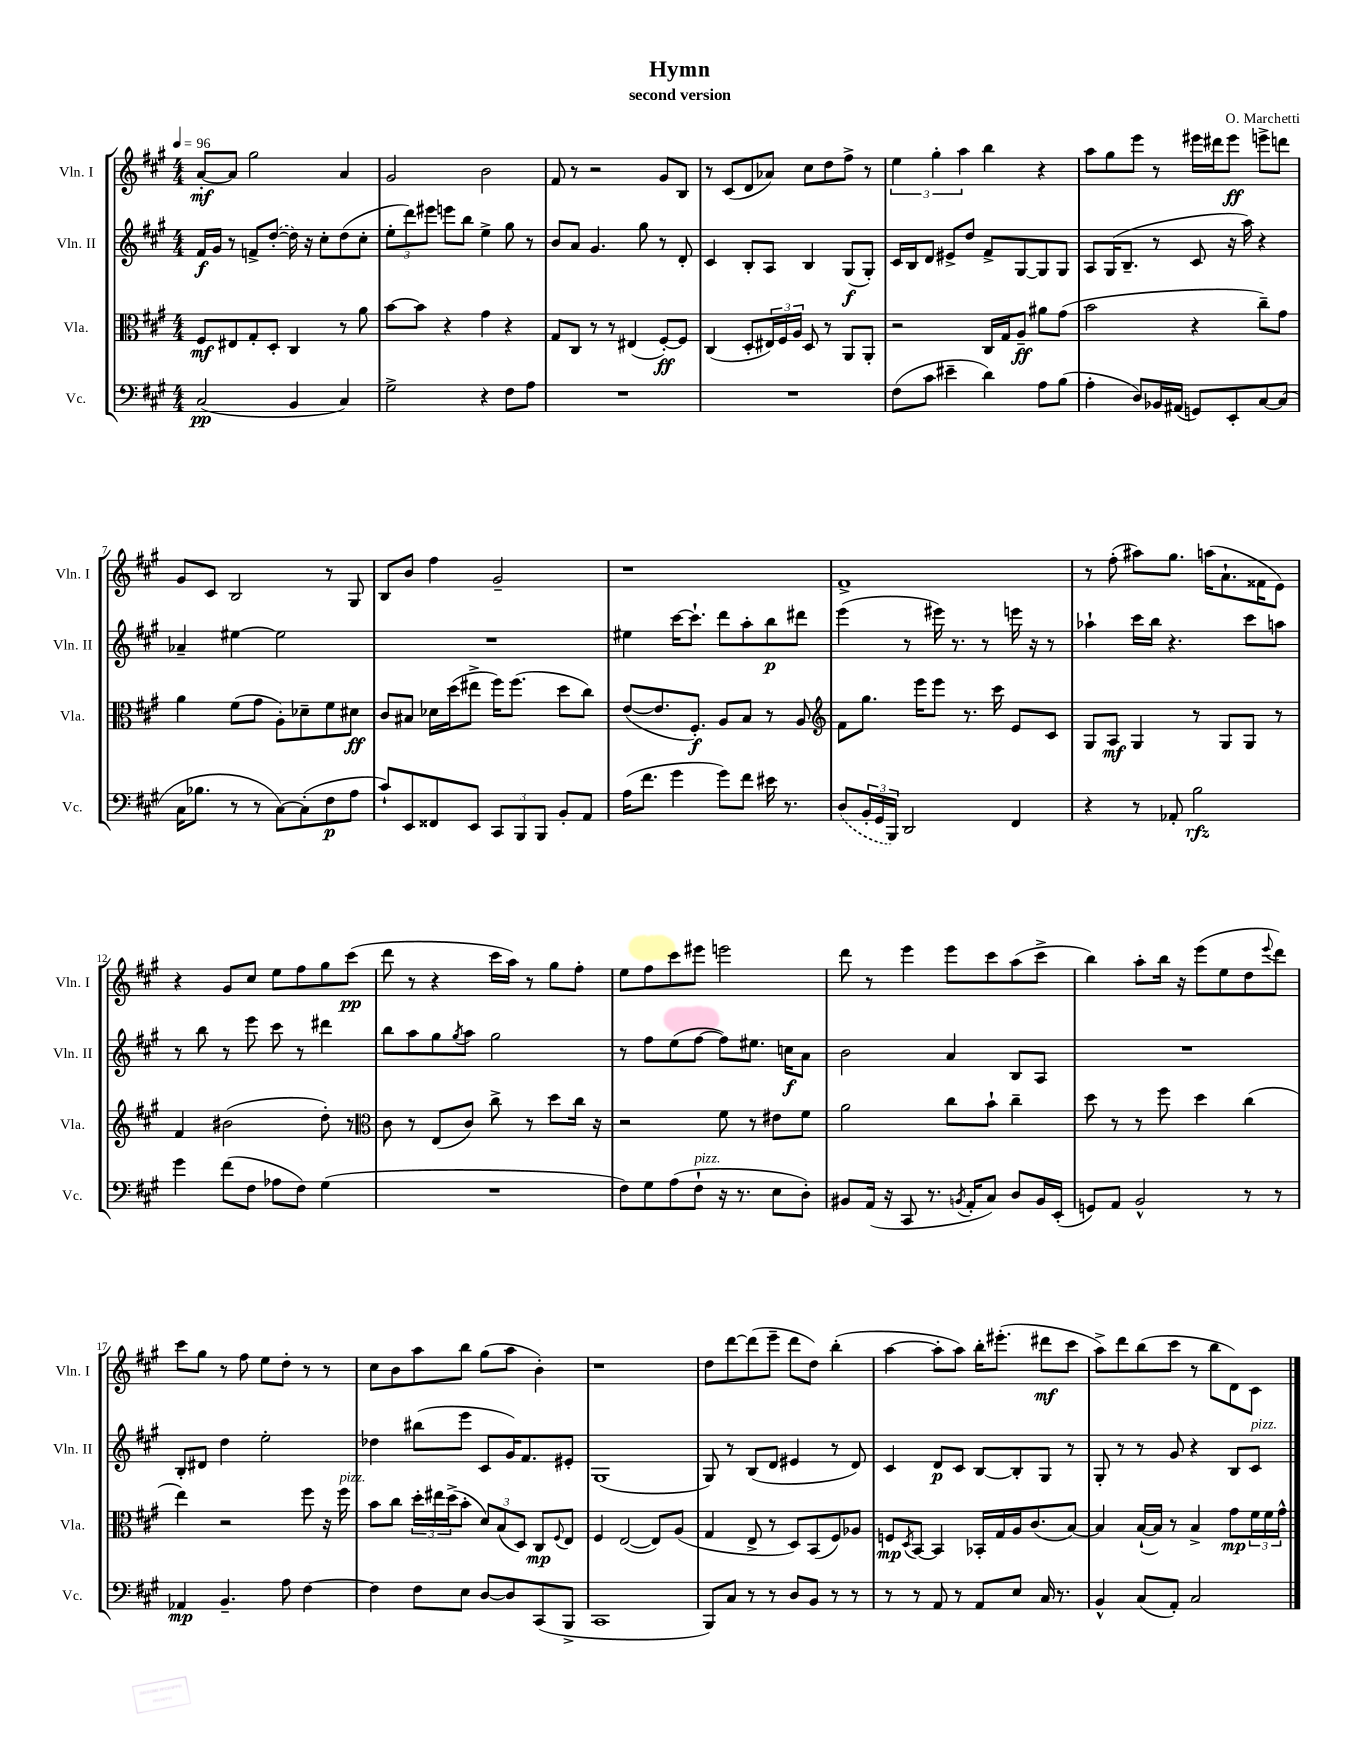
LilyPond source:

\header { title = "Hymn" composer = "O. Marchetti" subtitle = "second version" }
<<
\new StaffGroup <<
\new Staff = "s0" \with { instrumentName = "Vln. I" shortInstrumentName = "Vln. I" } {
    \clef treble \key a \major \numericTimeSignature \time 4/4 \tempo 4 = 96
    a'8~-.\mf a'8 gis''2 a'4 |
    gis'2 b'2 |
    fis'8 r8 r2 gis'8 b8 |
    r8 cis'8( d'8 aes'8) cis''8 d''8 fis''8-> r8 |
    \tuplet 3/2 { e''4 gis''4-. a''4 } b''4 r4 |
    a''8 gis''8 e'''8 r8 eis'''16 dis'''16 eis'''8\ff e'''8-> d'''8 |
    gis'8 cis'8 b2 r8 gis8 |
    b8 b'8 fis''4 gis'2-- |
    r1 |
    fis'1-> |
    r8 fis''8-.( ais''8) gis''8. a''16( a'8.-! fisis'16 e'8) |
    r4 gis'8 cis''8 e''8 fis''8 gis''8 cis'''8\pp( |
    d'''8 r8 r4 cis'''16 a''16) r8 gis''8 fis''8-. |
    e''8 fis''8 cis'''8 eis'''8 e'''2 |
    d'''8 r8 e'''4 e'''8 cis'''8 a''8( cis'''8-> |
    b''4) a''8-. b''16 r16 e'''8( e''8 d''8 \appoggiatura { e'''8 } d'''8) |
    cis'''8 gis''8 r8 fis''8 e''8 d''8-. r8 r8 |
    cis''8 b'8 a''8 b''8 gis''8( a''8 b'4-.) |
    r1 |
    d''8 d'''8~ d'''8( e'''8-- d'''8 d''8) b''4-.( |
    a''4~ a''8-. a''8) b''16-. eis'''8.-.( dis'''8\mf cis'''8 |
    a''8->) d'''8 b''8( cis'''8 r8 b''8 d'8) cis'8 \bar "|." |
}
\new Staff = "s1" \with { instrumentName = "Vln. II" shortInstrumentName = "Vln. II" } {
    \clef treble \key a \major \numericTimeSignature \time 4/4
    fis'16\f gis'16 r8 f'8-> \once \slurDashed d''8~-.( d''16) r16 cis''8-. d''8( cis''8-. |
    \tuplet 3/2 { e''8-. d'''8) eis'''8 } e'''8 b''8 e''4-> gis''8 r8 |
    b'8 a'8 gis'4. gis''8 r8 d'8-. |
    cis'4 b8-. a8 b4 gis8\f( gis8-.) |
    cis'16 b16 d'8 eis'8-> d''8 fis'8-> gis8~ gis8 gis8 |
    a8 gis16( b8.-- r8 cis'8 r16 a''16) r4 |
    aes'4-- eis''4~ eis''2 |
    R1 |
    eis''4 cis'''16~ cis'''8.-! d'''8 a''8-. b''8\p dis'''8 |
    e'''4( r8 eis'''16) r8. r8 e'''16 r16 r8 |
    aes''4-! cis'''16 b''16 r4. cis'''8 a''8 |
    r8 b''8 r8 e'''8 cis'''8 r8 dis'''4 |
    b''8 a''8 gis''8 \acciaccatura { gis''8 } a''8 gis''2 |
    r8 fis''8 e''8( fis''8~ fis''8) eis''8. c''16\f a'8 |
    b'2 a'4 b8 a8 |
    R1 |
    b8-. dis'8 d''4 e''2-. |
    des''4 bis''8( e'''8 cis'8 gis'16) fis'8. eis'8-. |
    gis1( |
    gis8) r8 b8( d'8 eis'4 r8 d'8) |
    cis'4 d'8\p cis'8 b8~ b8-. gis8 r8 |
    gis8-. r8 r8 gis'8 r4 b8 cis'8^\markup { \italic "pizz." } \bar "|." |
}
\new Staff = "s2" \with { instrumentName = "Vla." shortInstrumentName = "Vla." } {
    \clef alto \key a \major \numericTimeSignature \time 4/4
    fis8\mf eis8 gis8-. d8-. cis4 r8 a'8 |
    b'8~ b'8 r4 gis'4 r4 |
    gis8 cis8 r8 r8 eis4( fis8~-.\ff) fis8 |
    cis4( d8-. \tuplet 3/2 { eis16) fis16 a16 } d8 r8 a,8 a,8-. |
    r2 cis16 gis16 a8--\ff ais'8 gis'8( |
    b'2 r4 cis''8--) gis'8 |
    a'4 fis'8( gis'8 a8-.) des'8-- fis'8 dis'8\ff |
    cis'8 bis8 des'16 d''16( eis''8-> fis''16) fis''8.( d''8 cis''8) |
    e'8~( e'8. fis8.-.\f) a8 b8 r8 a8 |
    \clef treble fis'8 gis''8. e'''16 e'''8 r8. cis'''16 e'8 cis'8 |
    gis8 a8\mf gis4 r8 gis8 gis8 r8 |
    fis'4 bis'2( d''8-.) r8 |
    \clef alto cis'8 r8 e8( cis'8) cis''8-> r8 d''8 cis''16 r16 |
    r2 fis'8 r8 eis'8 fis'8 |
    a'2 cis''8 b'8-! cis''4-- |
    d''8 r8 r8 fis''8 d''4 cis''4( |
    e''4) r2 fis''8 r16 fis''16^\markup { \italic "pizz." } |
    b'8 cis''8 \tuplet 3/2 { d''16-. eis''16 d''16->( } b'8-. \tuplet 3/2 { d'8) b8( d8) } cis8\mp \appoggiatura { fis8 } e8 |
    fis4 e2~( e8) a8( |
    gis4 e8-> r8 d8) b,8( fis8) aes8 |
    f8\mp \acciaccatura { d8 } b,8~ b,4 bes,16-. gis16 a16 cis'8.( b8~) |
    b4 b16~-!( b16) r8 b4-> gis'8\mp \tuplet 3/2 { fis'16 fis'16 gis'16-^ } \bar "|." |
}
\new Staff = "s3" \with { instrumentName = "Vc." shortInstrumentName = "Vc." } {
    \clef bass \key a \major \numericTimeSignature \time 4/4
    cis2\pp( b,4 cis4) |
    gis2-> r4 fis8 a8 |
    R1 |
    R1 |
    fis8( cis'8 eis'4-- d'4) a8 b8( |
    a4-. d8) bes,16 ais,16( g,8) e,8-. cis8~ cis8( |
    cis16 bes8. r8 r8 cis8~) cis8-.( fis8\p a8 |
    cis'8-!) e,8 fisis,8 e,8 \tuplet 3/2 { cis,8 b,,8 b,,8 } b,8-. a,8 |
    a16( fis'8. gis'4 gis'8) fis'8 eis'16 r8. |
    \once \slurDashed d8( \tuplet 3/2 { b,16-. gis,16 b,,16) } d,2 fis,4 |
    r4 r8 aes,8-. b2\rfz |
    gis'4 fis'8( fis8 aes8 fis8) gis4( |
    R1 |
    fis8) gis8 a8( fis8-!^\markup { \italic "pizz." } r16 r8. e8 d8-.) |
    bis,8 a,16( r16 cis,8 r8. \acciaccatura { b,8 } a,16-. cis8) d8 b,16 e,16-.( |
    g,8) a,8 b,2-^ r8 r8 |
    aes,4\mp b,4.-- a8 fis4~ |
    fis4 fis8 e8 d8~ d8 cis,8( b,,8-> |
    cis,1 |
    b,,8) cis8 r8 r8 d8 b,8 r8 r8 |
    r8 r8 a,8 r8 a,8 e8 cis16 r8. |
    b,4-^ cis8( a,8-.) cis2 \bar "|." |
}
>>
>>
